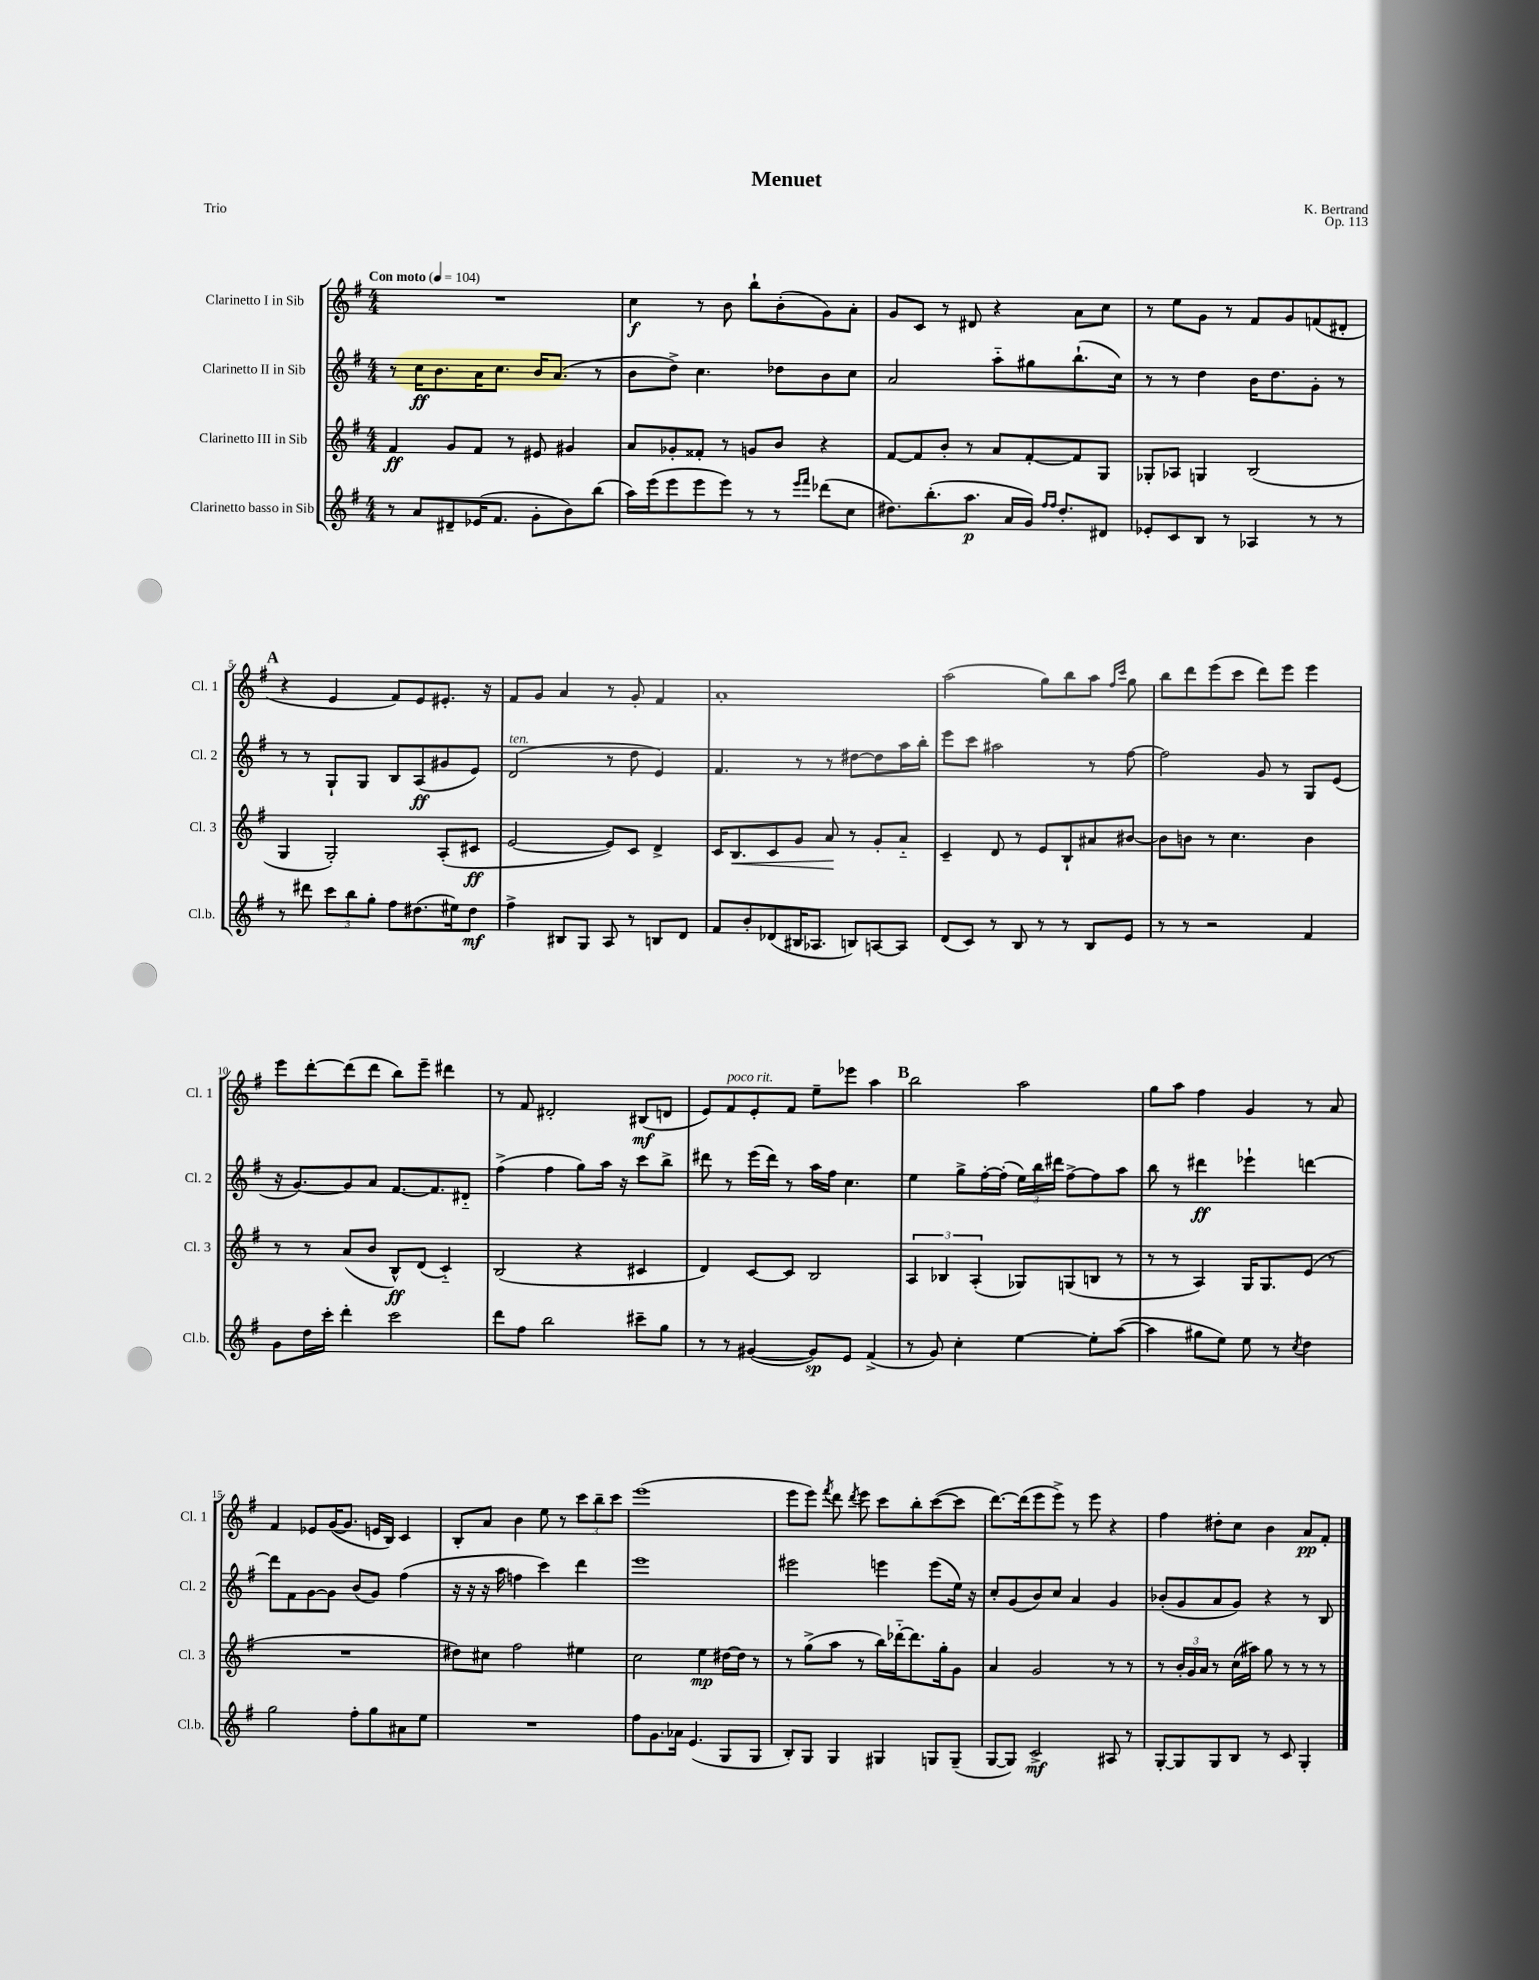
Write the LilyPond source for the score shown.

\header { title = "Menuet" composer = "K. Bertrand" opus = "Op. 113" piece = "Trio" }
<<
\new StaffGroup <<
\new Staff = "s0" \with { instrumentName = "Clarinetto I in Sib" shortInstrumentName = "Cl. 1" } {
    \clef treble \key g \major \numericTimeSignature \time 4/4 \tempo "Con moto" 4 = 104
    \autoBeamOff R1 |
    c''4\f r8 b'8 b''8[-! b'8-.( g'8) a'8]-. |
    g'8[ c'8] r8 dis'8 r4 a'8[ c''8] |
    r8 e''8[ g'8] r8 fis'8[ g'8 f'8( dis'8]-. |
    \mark \markup { \bold "A" } r4 e'4 fis'8[) e'8 eis'8.]-. r16 |
    fis'8[ g'8] a'4 r8 g'8-. fis'4 |
    a'1-. |
    a''2( g''8[) b''8 a''8] \grace { fis''16[ c'''16] } g''8 |
    b''8[ d'''8 e'''8( c'''8] d'''8[) e'''8] e'''4 |
    e'''8[ d'''8~-. d'''8( d'''8] b''8[) e'''8]-- dis'''4 |
    r8 fis'8 dis'2-. bis8[\mf( d'8] |
    e'8[) fis'8^\markup { \italic "poco rit." } e'8-. fis'8] e''8[-- ees'''8] a''4 |
    \mark \markup { \bold "B" } b''2 a''2 |
    g''8[ a''8] fis''4 g'4 r8 a'8 |
    fis'4 ees'8[ g'16~( g'8.] e'16[ b16]) c'4 |
    b8[-. a'8] b'4 e''8 r8 \tuplet 3/2 { c'''8[ b''8-- c'''8] } |
    e'''1( |
    e'''8[ e'''8]) \acciaccatura { fis'''8 } d'''8 \acciaccatura { d'''8 } e'''8 c'''8[ b''8-. c'''8~( c'''8] |
    d'''8.[~) d'''16( e'''8 e'''8]->) r8 e'''8 r4 |
    fis''4 dis''8[-. c''8] b'4 a'8[\pp fis'8]-. \bar "|." |
}
\new Staff = "s1" \with { instrumentName = "Clarinetto II in Sib" shortInstrumentName = "Cl. 2" } {
    \clef treble \key g \major \numericTimeSignature \time 4/4
    \autoBeamOff r8 c''16[\ff b'8. a'16 c''8.] b'16[ a'8.]( r8 |
    b'8[ d''8]->) c''4. des''8[ b'8 c''8] |
    a'2 a''8[-_ gis''8 b''8.-!( c''16]) |
    r8 r8 d''4 b'16[ d''8. g'8]-. r8 |
    \mark \markup { \bold "A" } r8 r8 g8[-! g8] b8[ a8\ff( gis'8 e'8]) |
    d'2^\markup { \italic "ten." }( r8 d''8 e'4) |
    fis'4. r8 r8 dis''8[~ dis''8 a''16 b''16]-. |
    e'''8[ c'''8] ais''2 r8 fis''8~ |
    fis''2 g'8 r8 g8[ e'8]( |
    r16 g'8.[~) g'8 a'8] fis'8.[~ fis'8. dis'8]-_ |
    fis''4->( fis''4 g''8[) a''16] r16 c'''8[ b''8]-> |
    dis'''8 r8 e'''16[( dis'''16]) r8 a''16[ fis''16] c''4. |
    \mark \markup { \bold "B" } e''4 g''8[-> fis''16~-. fis''16]-.( \tuplet 3/2 { e''16[) b''16 dis'''16] } fis''8[~-> fis''8 a''8] |
    b''8 r8 dis'''4\ff ees'''4-! d'''4~ |
    d'''8[ fis'8 g'8~ g'8] b'8[( g'8]) fis''4( |
    r16 r16 r16 a''16 f''4 c'''4) d'''4 |
    e'''1 |
    eis'''2 e'''4 e'''8[( e''16]) r16 |
    c''8[-. g'8( b'8) c''8] a'4 g'4 |
    bes'8[-.( g'8 a'8 g'8]) r4 r8 b8 \bar "|." |
}
\new Staff = "s2" \with { instrumentName = "Clarinetto III in Sib" shortInstrumentName = "Cl. 3" } {
    \clef treble \key g \major \numericTimeSignature \time 4/4
    \autoBeamOff fis'4\ff g'8[ fis'8] r8 eis'8 gis'4 |
    a'8[ ges'8-. fisis'8]-. r8 g'8[ b'8] r4 |
    fis'8[~ fis'8 b'8]-. r8 a'8[ fis'8~-. fis'8 g8] |
    ges8[-. aes8] g4 b2( |
    \mark \markup { \bold "A" } g4 g2-.) a8[-.( cis'8]\ff |
    e'2~ e'8[) c'8] d'4-> |
    c'16[ b8.\< c'8 g'8] a'8\! r8 g'8[-. a'8]-_ |
    c'4-- d'8 r8 e'8[ b8-! ais'8 bis'8]~ |
    bis'8[ b'8] r8 c''4. b'4 |
    r8 r8 a'8[( b'8] b8[-^\ff) d'8]( c'4-_) |
    b2( r4 cis'4 |
    d'4) c'8[~ c'8] b2 |
    \mark \markup { \bold "B" } \tuplet 3/2 { a4 bes4 a4-.( } ges8[) g8( b8] r8 |
    r8 r8 a4) g16[ g8. e'8]( r8 |
    R1 |
    dis''8[) cis''8] fis''2 eis''4 |
    c''2 e''4\mp dis''16[~ dis''16] r8 |
    r8 g''8[->( a''8] r8 b''16[) des'''16~-_ des'''8. g''16-. g'8] |
    a'4 g'2 r8 r8 |
    r8 \tuplet 3/2 { b'16[-. g'16 a'16] } r8 c''16[( ais''16]) g''8 r8 r8 r8 \bar "|." |
}
\new Staff = "s3" \with { instrumentName = "Clarinetto basso in Sib" shortInstrumentName = "Cl.b." } {
    \clef treble \key g \major \numericTimeSignature \time 4/4
    \autoBeamOff r8 a'8[ dis'8-- ees'16( fis'8.] g'8[-. b'8) b''8]( |
    a''16[) e'''16( e'''8 e'''8 e'''8]) r8 r8 \grace { e'''16[ fis'''16] } des'''8[( c''8] |
    dis''8.[) b''8.-.( a''8.]\p a'16[ g'16]) \grace { fis''16[ fis''16] } dis''8.[-. dis'8] |
    ees'8[-. c'8 b8] r8 aes4 r8 r8 |
    \mark \markup { \bold "A" } r8 dis'''8 \tuplet 3/2 { c'''8[ b''8 g''8]-. } fis''8[ dis''8.( eis''16) dis''8]\mf |
    fis''4-> bis8[ g8] a8 r8 b8[ d'8] |
    fis'8[ b'8-. des'8( bis16 aes8.] b8[) a8~ a8] |
    d'8[( c'8]) r8 b8 r8 r8 b8[ e'8] |
    r8 r8 r2 fis'4 |
    g'8[ d''16 c'''16]-. d'''4-. c'''2 |
    d'''8[ fis''8] b''2 cis'''8[-- g''8] |
    r8 r8 gis'4~( gis'8[\sp) e'8] fis'4->( |
    \mark \markup { \bold "B" } r8 g'8) c''4-. e''4~ e''8[-. a''8]~( |
    a''4 gis''8[ e''8]) e''8 r8 \acciaccatura { c''8 } d''4 |
    g''2 fis''8[-. g''8 ais'8 e''8] |
    R1 |
    fis''8[ g'8. aes'16] e'4.( g8[ g8] |
    b8[-.) g8] g4 gis4 g8[ g8]--( |
    g8[~ g8]) c'2->\mf ais8 r8 |
    g8[~-. g8 g8 b8] r8 c'8 g4-. \bar "|." |
}
>>
>>
